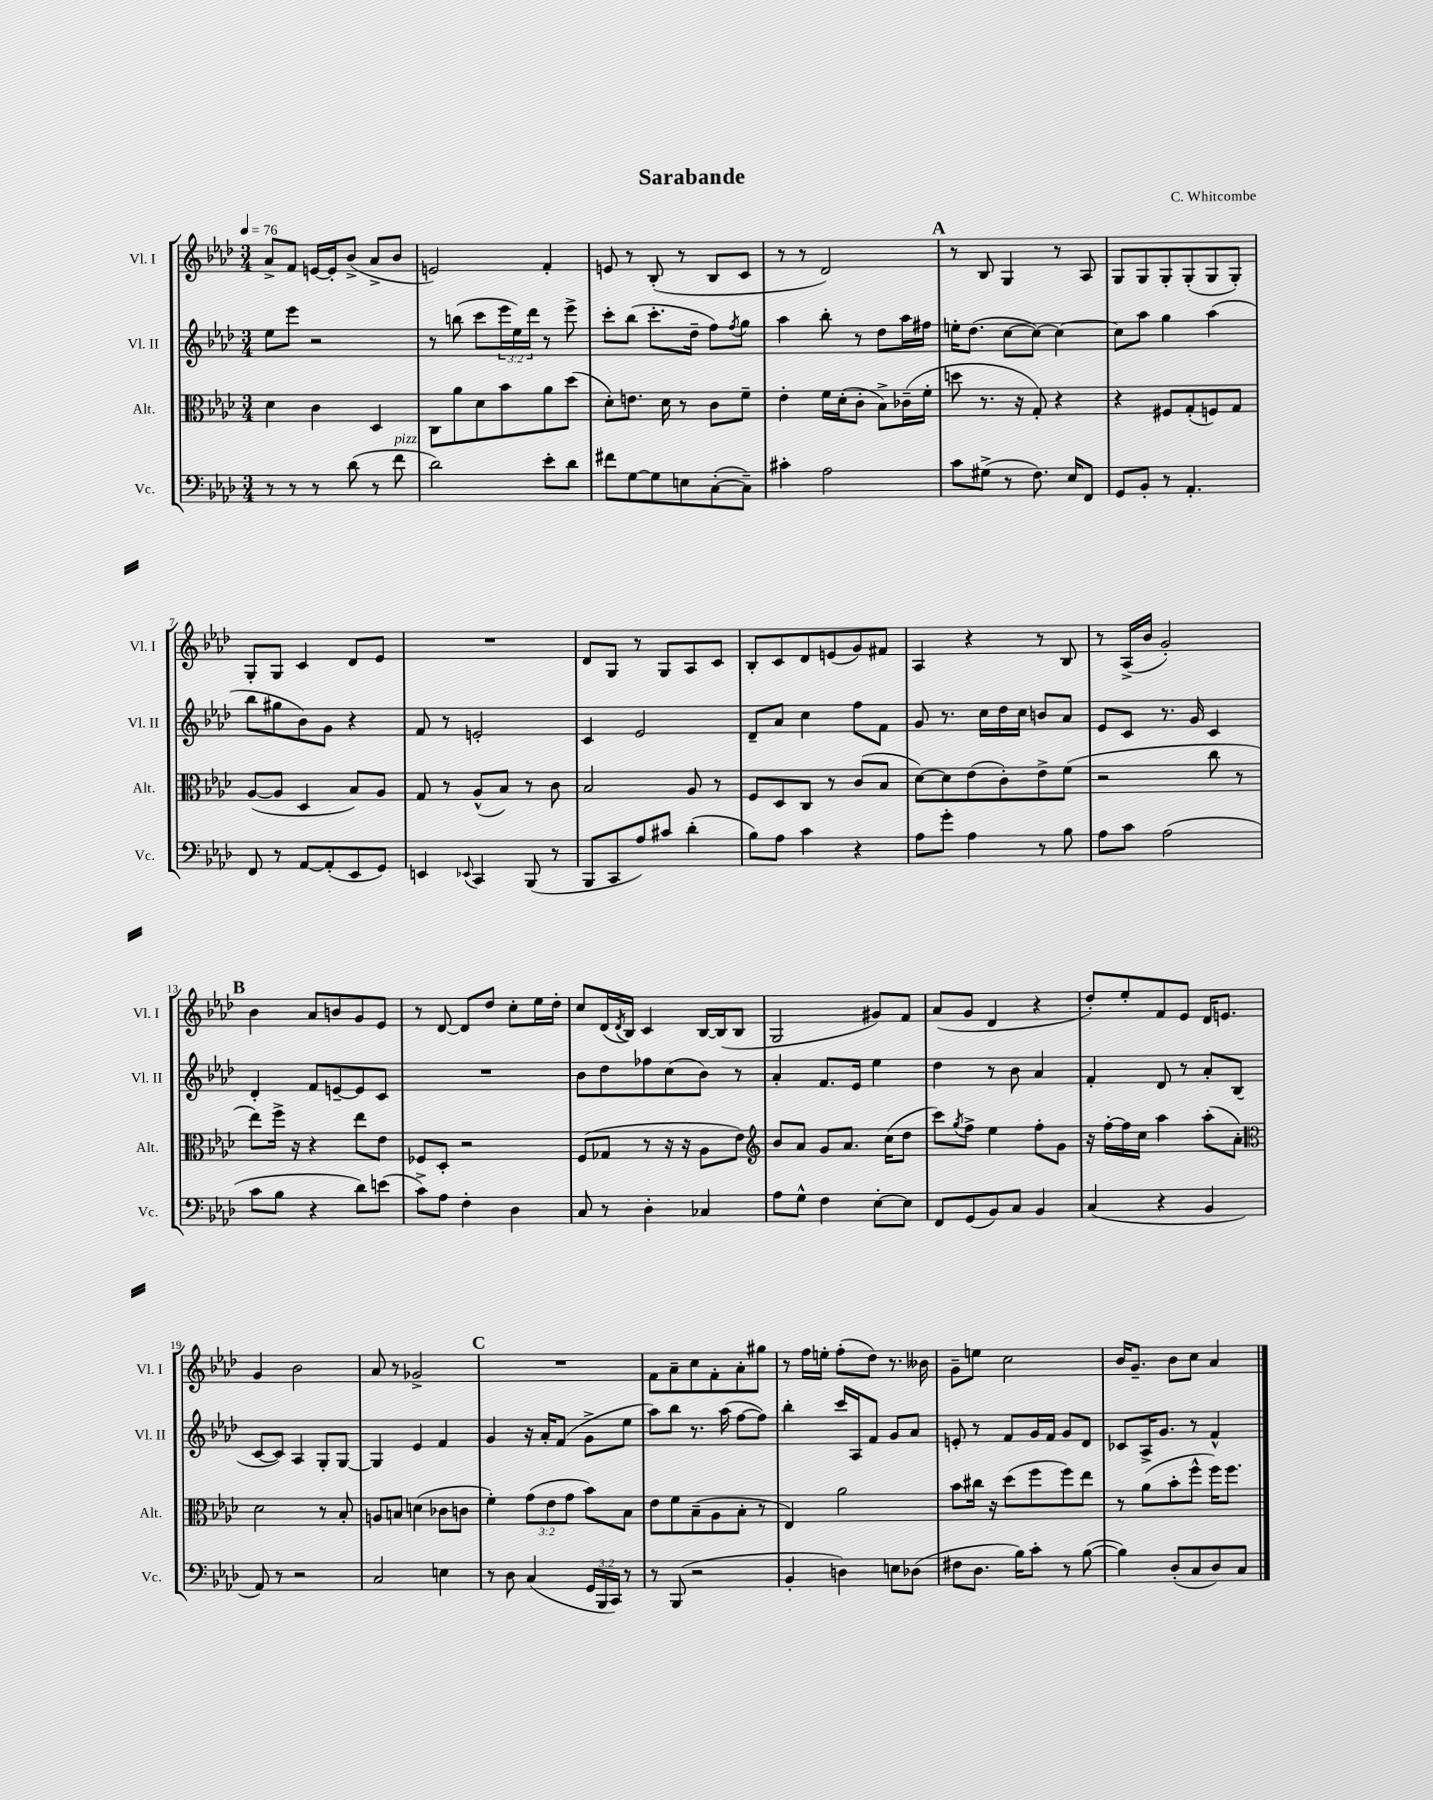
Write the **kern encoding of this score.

**kern	**kern	**kern	**kern
*staff4	*staff3	*staff2	*staff1
*clefF4	*clefC3	*clefG2	*clefG2
*k[b-e-a-d-]	*k[b-e-a-d-]	*k[b-e-a-d-]	*k[b-e-a-d-]
*M3/4	*M3/4	*M3/4	*M3/4
*MM76	*MM76	*MM76	*MM76
8r	4d-\	8ee-\L	8a-^/L
8r	.	8eee-\J	8f/J
8r	4c\	2r	[16e/LL
.	.	.	16e'/]J
(8d-\	.	.	(8b-^/J
8r	4D-/	.	8a-^/L
8f\	.	.	8b-/J
=	=	=	=
2d-\)	8C\L	8r	2e/)
.	8a-\	(8bb\	.
.	8d-\	8ccc\L	.
.	8b-\	24eee-\L	.
.	.	24ee-\)	.
.	.	24ddd-\JJ	.
8e-'\L	8a-\	8r	4f'/
8d-\J	(8dd-\J	8eee-^\	.
=	=	=	=
8f#\L	8d-'\L)	8ccc'\L	8e/
[8G\	8.e\J	(8bb-\J	8r
8G\]	.	8.ccc'\L	(8B-'/
.	16d-\	.	.
8E\	8r	.	8r
.	.	16dd-~\Jk	.
([8C'\	8c\L	8ff\L)	8B-/L
.	.	8qff/	.
8C~\]J)	8f~\J	8gg\J	8c/J
=	=	=	=
4c#'\	4e-'\	4aa-\	8r
.	.	.	8r
2A-\	16f\LL	8bb-'\	2d-/)
.	(16d-'\J	.	.
.	8c'\J	8r	.
.	8B-^\L)	8dd-\L	.
.	(16c-~\L	16aa-\L	.
.	16f'\JJ	16ff#\JJ	.
=	=	=	=
8c\L	8dd\	16ee'\LK	8r
.	.	(8.dd-\J	.
(8G#^\J	8.r	.	8B-/
8r	.	[8cc\L	4G/
.	16r	.	.
8.F\)	8G'/)	8cc\_J)	.
.	4r	4cc\_	8r
16E-/LK	.	.	.
8FF/J	.	.	8A-/
=	=	=	=
8GG/L	4r	8cc\]L	8G/L
8BB-'/J	.	8aa-\J	8G/
8r	8F#/L	4gg\	8G'/
4.AA-'/	(8G'/	.	(8G'/
.	8F/)	(4aa-\	8G/
.	8G/J	.	8G'/J)
=	=	=	=
8FF/	([8A-/L	8bb-\L	8G'/L
8r	8A-/]J	8gg#\	8G/J
[8AA-/L	4D-/	8b-\)	4c/
(8AA-'/]	.	8g\J	.
8EE-/	8B-/L)	4r	8d-/L
8GG/J)	8A-/J	.	8e-/J
=	=	=	=
4EE/	8G/	8f/	2.r
.	8r	8r	.
8qqEE-/	.	.	.
4CC/	(8A-^^/L	2e'/	.
.	8B-/J)	.	.
(8BBB-/	8r	.	.
8r	8c\	.	.
=	=	=	=
8BBB-/L	2B-/	4c/	8d-/L
8CC/	.	.	8G/J
8A-/)	.	2e-/	8r
8c#/J	.	.	8G/L
(4d-'\	8A-/	.	8A-/
.	8r	.	8c/J
=	=	=	=
8B-\L)	8F/L	8d-~/L	8B-'/L
8A-\J	8D-/	8a-/J	8c/
4c\	8C/J	4cc\	8d-/
.	8r	.	(8e/
4r	(8c/L	8ff\L	8g/)
.	8B-/J	8f\J	8f#/J
=	=	=	=
8A-\L	[8d-\L)	8g/	4A-/
8g'\J	8d-\]	8.r	.
4A-\	(8e-\	.	4r
.	.	16cc\LL	.
.	8c'\)	16dd-\	.
.	.	16cc\JJ	.
8r	8e-^\	8b/L	8r
8B-\	(8f\J	8a-/J	8B-/
=	=	=	=
8A-\L	2r	8e-/L	8r
8c\J	.	8c/J	(16A-^/LL
.	.	.	16b-/JJ
(2A-\	.	8.r	2g'/)
.	.	16g/	.
.	8cc\	4c/	.
.	8r	.	.
=	=	=	=
8c\L	8ee-\L)	4d-'/	4b-\
8B-\J	16ff^\Jk	.	.
.	16r	.	.
4r	4r	8f/L	8a-/L
.	.	[8e~/	8b/
8d-\L)	8ee-\L	8e/]	8g/
(8e\J	8e-\J	8c/J	8e-/J
=	=	=	=
8c^\L)	8F-/L	2.r	8r
8A-\J	8D-'/J	.	[8d-/
4F'\	2r	.	8d-/]L
.	.	.	8dd-/J
4D-\	.	.	8cc'\L
.	.	.	16ee-\L
.	.	.	16dd-'\JJ
=	=	=	=
8C/	(8F/L	8b-\L	8cc/L
8r	8G-/J	8dd-\	(16d-/L
.	.	.	8qd-/
.	.	.	16B-/JJ)
4D-'\	8r	8ff-\	4c/
.	16r	(8cc\	.
.	16r	.	.
4C-/	8A-\L	8b-\J)	[16B-/LL
.	.	.	(16B-/]J
.	8e-\J)	8r	8B-/J
=	=	=	=
*	*clefG2	*	*
8A-\L	8b-/L	4a-'/	2G/
8G^^\J	8a-/J	.	.
4F\	8g/L	8.f/L	.
.	8.a-/J	.	.
.	.	16e-/Jk	.
[8E-'\L	.	4ee-\	8g#/L)
.	(16cc\LK	.	.
8E-\]J	8dd-\J	.	8f/J
=	=	=	=
8FF/L	8ccc\L)	4dd-\	(8a-/L
.	8qgg/	.	.
(8GG/	8ff^\J	.	8g/J
8BB-/)	4ee-\	8r	4d-/
8C/J	.	8b-\	.
4BB-/	8ff'\L	4a-/	4r
.	8g\J	.	.
=	=	=	=
(4C/	16r	4f'/	8dd-'/L)
.	[16ff'\LL	.	.
.	16ff\]	.	8ee-'/
.	16cc\JJ	.	.
4r	4aa-\	8d-/	8f/
.	.	8r	8e-/J
4BB-/	(8aa-'\L	8a-'/L	16d-/LK
.	.	.	8.e/J
.	8a-'\J)	(8B-/J	.
=	=	=	=
*	*clefC3	*	*
8AA-/)	2d-\	[8c/L	4g/
8r	.	8c/]J)	.
2r	.	4A-/	2b-\
.	8r	8G'/L	.
.	8B-'/	[8G/J	.
=	=	=	=
2C/	8A/L	4G/]	8a-/
.	8B/J	.	8r
.	(4d\	4e-/	2g-^/
4E\	8c-\L	4f/	.
.	8c\J	.	.
=	=	=	=
8r	4f'\)	4g/	2.r
8D-\	.	.	.
(4C/	(12g\L	16r	.
.	.	16a-'/LK	.
.	12e-\	.	.
.	.	(8f/J	.
.	12g\J	.	.
24GG/LL	8b-\L)	8g^\L	.
24BBB-/	.	.	.
24CC/JJ)	.	.	.
8r	8B-\J	8ee-\J	.
=	=	=	=
8r	8e-\L	8aa-\L)	8f\L
(8BBB-/	8f\	8bb-\J	8a-~\
2r	(8B-~\	8.r	8cc\
.	8A-\	.	8f'\
.	.	(16aa-\	.
.	8B-'\J	[8ff\L	8a-'\
.	8r	8ff\]J)	8gg#\J
=	=	=	=
4BB-'/	4E-/)	4bb-'\	8r
.	.	.	16ff\LL
.	.	.	16ee'\JJ
4D\)	2a-\	16ccc/LL	(8ff'\L
.	.	16A-/J	.
.	.	8f/J	8dd-\J)
8E\L	.	8g/L	8.r
(8D-\J	.	8a-/J	.
.	.	.	16b--\
=	=	=	=
8F#\L	8b-\L	8e'/	8g~\L
8.D-\J	16cc#\Jk	8r	8ee\J
.	16r	.	.
.	(8dd-\L	8f/L	2cc\
16B-\LK)	.	.	.
8c'\J	8ff\	16g/L	.
.	.	16f/JJ	.
8r	8ff\)	8g/L	.
([8B-\	8ee-\J	8d-/J	.
=	=	=	=
4B-\])	8r	8c-/L	16b-/LK
.	.	.	8.g~/J
.	(8a-\L	16A-^/K	.
.	.	8.g/J	.
(8D-'/L	8b-'\	.	8b-\L
8C/	8ff^^\J	8r	8cc\J
8D-/)	16ff\LK)	4f^^/	4a-/
.	8.ff\J	.	.
8C/J	.	.	.
==	==	==	==
*-	*-	*-	*-
